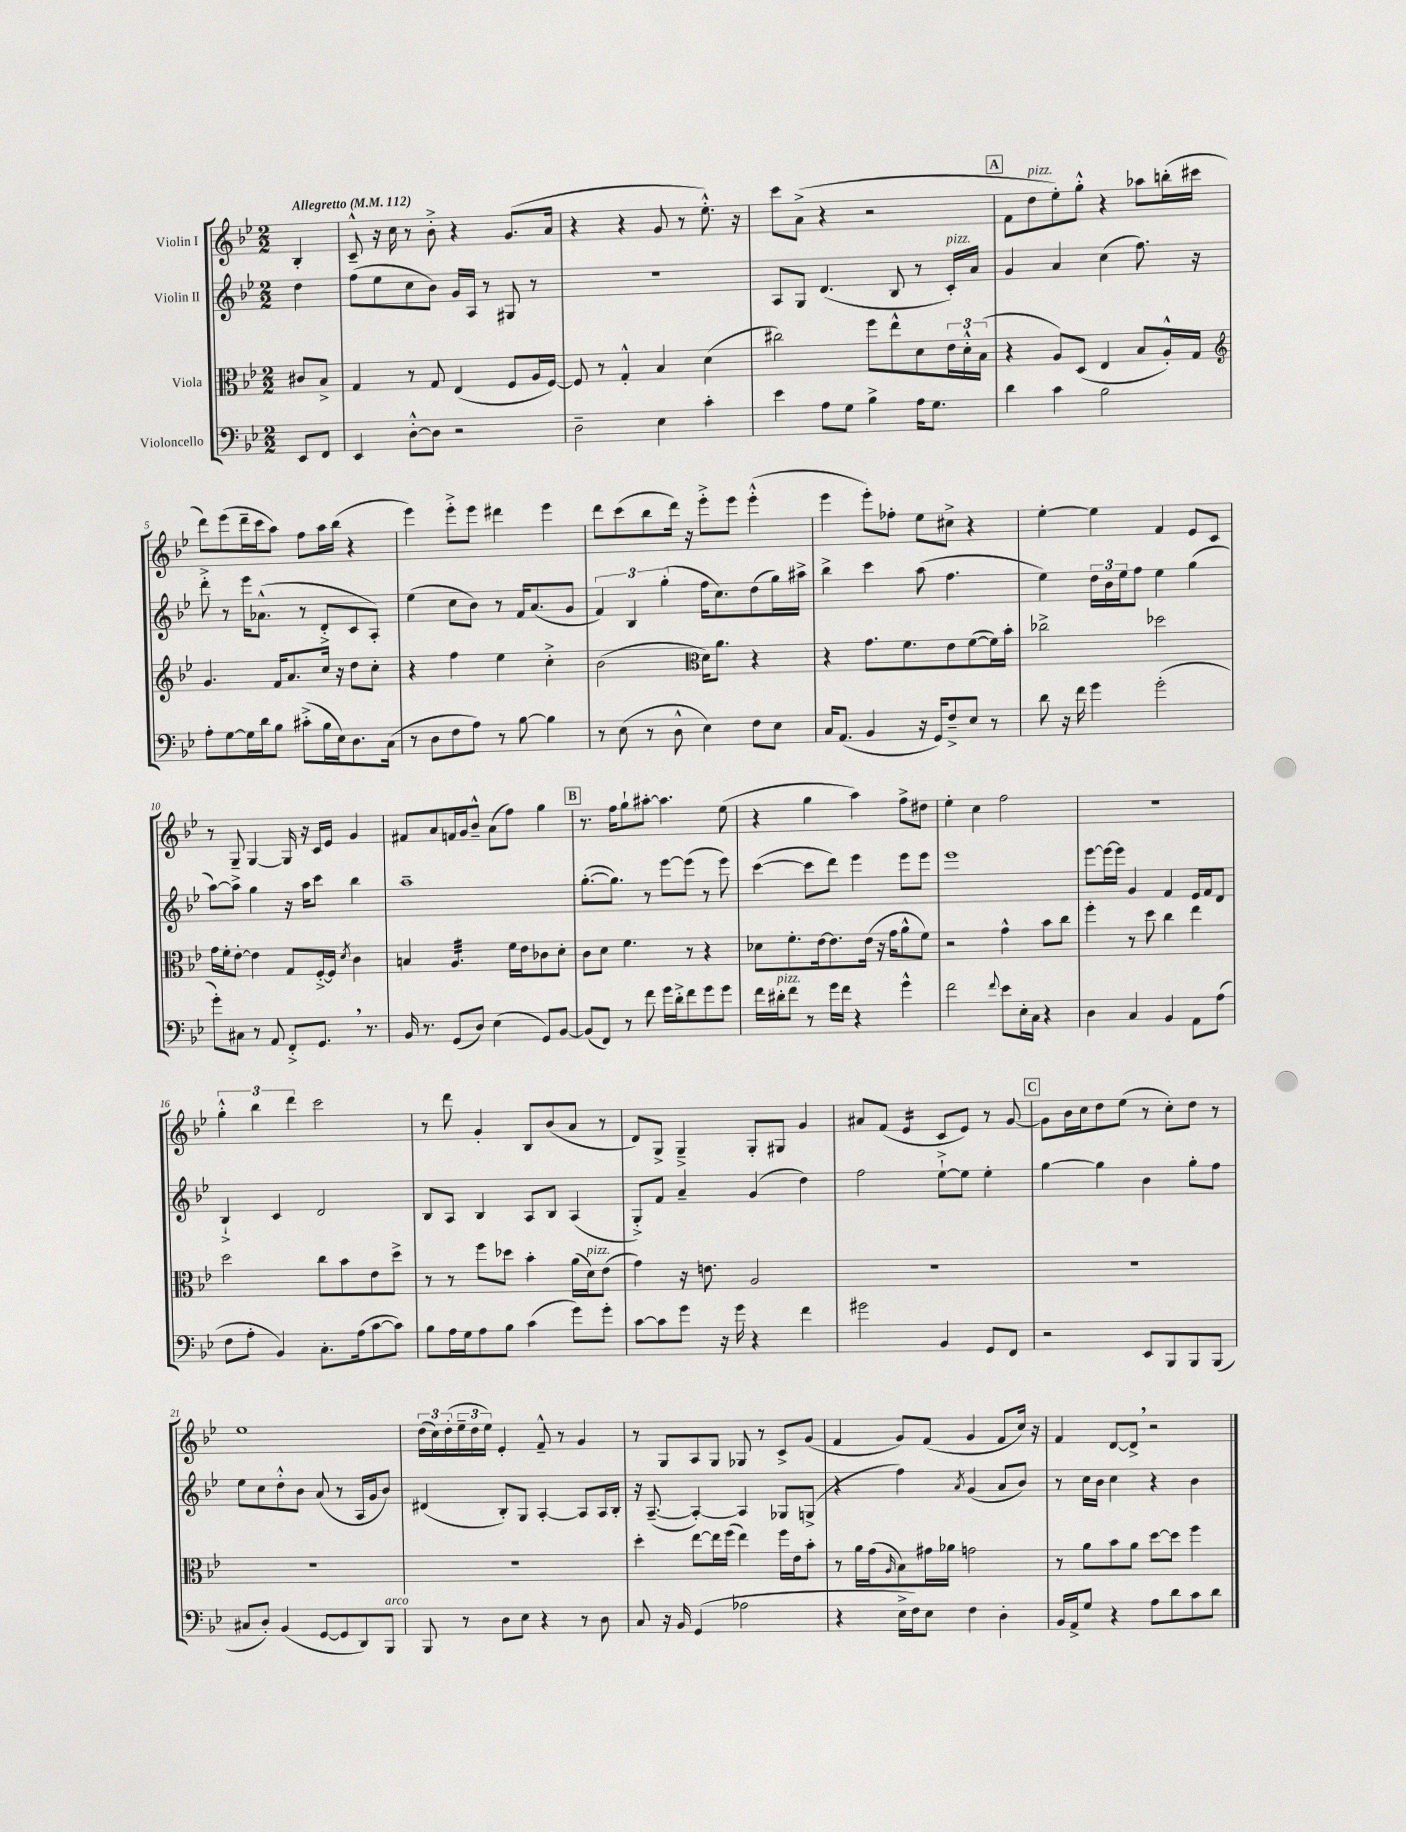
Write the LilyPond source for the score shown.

<<
\new StaffGroup <<
\new Staff = "s0" \with { instrumentName = "Violin I" } {
    \clef treble \key bes \major \numericTimeSignature \time 2/2 \partial 4 \tempo "Allegretto" 4 = 112
    bes4-. |
    c'8---^ r16 c''16 r8 bes'8-.-> r4 g'8.( a'16 |
    r4 r4 g'8 r8 ees''8.-.-^) r16 |
    c'''8 a'8->( r4 r2 |
    \mark \markup { \box "A" } f'8 d''8^\markup { \italic "pizz." } ees''8-.) g''8-.-^ r4 aes''8 b''16-.( cis'''16 |
    d'''8) ees'''8( d'''16-- c'''16 a''8) f''8 a''16 bes''16( r4 |
    ees'''4) ees'''8-.-> ees'''8 dis'''4 ees'''4 |
    d'''8 c'''8( bes''8 d'''16) r16 ees'''8-.-> ees'''8 ees'''4-.-^( |
    ees'''4 ees'''8-.) fes''8-. ees''8 cis''8-> r4 |
    ees''4~-. ees''4 f'4 ees'8 c'8 |
    r8 g8-- g4~ g16 r16 c'16 ees'16 g'4 |
    fis'8 a'8 f'16 g'16 bes'8---^ a'8( f''8) g''4 |
    \mark \markup { \box "B" } r8. f''16 g''8-! ais''8~-. ais''4. ees''8( |
    r4 g''4 a''4) f''8-> dis''8 |
    ees''4-. c''4 f''2 |
    r1 |
    \tuplet 3/2 { g''4-.-^ bes''4 d'''4 } c'''2 |
    r8 d'''8 g'4-. bes8 bes'8( a'8 r8 |
    d'8) g8-> g4---> g8-. gis8 g'4 |
    ais'8 f'8( ees'4:16 c'8 ees'8) r8 g'8~ |
    \mark \markup { \box "C" } g'8 bes'16 c''16 d''8 ees''8( r8 c''8-.) d''8 r8 |
    ees''1 |
    \tuplet 3/2 { d''16( c''16) d''16-.( } \tuplet 3/2 { ees''16-- d''16 ees''16) } ees'4-. f'8---^ r8 g'4 |
    r8 g8 a8 g8 ges8 r8 c'8-> g'8( |
    f'4 g'8) f'8( g'4 f'8 c''16) r16 |
    f'4 d'8~ d'8-> \breathe r2 \bar "|." |
}
\new Staff = "s1" \with { instrumentName = "Violin II" } {
    \clef treble \key bes \major \numericTimeSignature \time 2/2 \partial 4
    d''4 |
    f''8( ees''8 c''8 bes'8) g'16 a16 r8 gis8 r8 |
    R1 |
    a8 g8 d'4.( bes8 r8 c'16-.^\markup { \italic "pizz." }) a'16 |
    \mark \markup { \box "A" } g'4 a'4 c''4( f''8.) r16 |
    d'''8-.-> r8 ees'''16 aes'8.-^( r8 d'8-.-> c'8 a8-.) |
    ees''4( c''8 bes'8) r8 f'16 a'8.( g'8 |
    \tuplet 3/2 { f'4) bes4 g''4-.( } f''16 c''8.) d''8( g''16) ais''16-> |
    bes''4-> c'''4 a''8( f''4. |
    ees''4) \tuplet 3/2 { d''16 bes'16 ees''16 } f''8 ees''4 g''4( |
    a''8~) a''8-> g''4 r16 a''16 c'''8 bes''4 |
    a''1-- |
    \mark \markup { \box "B" } g''8.~-.( g''8.) r8 ees'''8~ ees'''8( r8 ees'''8) |
    c'''4~( c'''8 d'''8) ees'''4 ees'''8 ees'''8 |
    ees'''1 |
    ees'''8~ ees'''16~ ees'''16 g'4 f'4 ees'16 f'16 d'8 |
    bes4-!-> c'4 d'2 |
    bes8 a8 bes4 a8 bes8 a4( |
    g8-.->) f'8 a'4-- g'4( d''4) |
    f''2 ees''8~-!-> ees''8 ees''4-. |
    \mark \markup { \box "C" } g''4~ g''4 bes'4 g''8-. f''8 |
    ees''8 c''8 d''8-.-^ bes'8 a'8( r8 a16 g'16 bes'8) |
    dis'4( bes8-.) g8 a4~-. a8 a16 bes16-. |
    r16 a8.~--( a4~-.) a4 ges8 g8->( |
    r4 f''4) \acciaccatura { a'8 } g'4( a'8 bes'8) |
    r8 c''16 bes'16 c''4 r4 bes'4 \bar "|." |
}
\new Staff = "s2" \with { instrumentName = "Viola" } {
    \clef alto \key bes \major \numericTimeSignature \time 2/2 \partial 4
    cis'8 bes8-> |
    g4 r8 g8 ees4( f8 a16 f16~) |
    f8 r8 g4-.-^ bes4 d'4( |
    cis''2) f''8 ees''8-^ d'8 \tuplet 3/2 { ees'16 d'16-.-^ bes16( } |
    \mark \markup { \box "A" } r4 a8) d8( ees4 bes8 a16-.-^) g16 |
    \clef treble g'4. f'16 a'8. c''16 r16 d''8 c''8-. |
    r4 f''4 ees''4 c''4-.-> |
    bes'2( \clef alto d'16) a'8. r4 |
    r4 g'8. f'8. ees'8 f'8~( f'16) bes'16-. |
    ces''2-> des''2 |
    g'16 f'16-. ees'8~-. ees'4 g8 f16~-.-> f16 \acciaccatura { d'8 } c'4 |
    b4 a4.:32 f'16 ees'16 ces'8 d'8-. |
    \mark \markup { \box "B" } c'8 d'8 f'4. r8 r4 |
    des'8 f'8.-. ees'16~ ees'8. ees'16( r16 g'16 a'8-^ f'8) |
    r2 g'4-^ bes'8 c''8 |
    f''4-. r8 d''8 c''4 ees''4 |
    d''2 c''8 bes'8 ees'8 d''8-> |
    r8 r8 f''8 des''8 bes'4-. a'16( d'16^\markup { \italic "pizz." }) ees'8( |
    g'4) r16 e'8. a2 |
    R1 |
    \mark \markup { \box "C" } R1 |
    R1 |
    R1 |
    d''4-. ees''8~ ees''16 f''16( ees''4) f''16 ees'16 bes'8-. |
    r8 a'16 g'16( \grace { a16 } bes8) gis'16 aes'16 g'2 |
    r8 a'8 bes'8 a'8 d''8~ d''8 f''4 \bar "|." |
}
\new Staff = "s3" \with { instrumentName = "Violoncello" } {
    \clef bass \key bes \major \numericTimeSignature \time 2/2 \partial 4
    ees,8 f,8 |
    ees,4 d8~-.-^ d8 r2 |
    d2-- ees4 c'4-. |
    ees'4 a8 g8 bes4-> a16 g8. |
    \mark \markup { \box "A" } d'4 c'4 bes2 |
    a8-. g8~ g16 d'16 bes8 cis'8-.->( bes16 ees16) d8. c16( |
    r8 d8 f8 a8) r8 bes8~ bes4 |
    r8 ees8( r8 d8-^ ees4) f8 ees8 |
    c16 a,8.( bes,4 r16 g,16) f8---> ees8 r8 |
    d'8 r16 f'16 g'4 g'2-.( |
    g'8-.) cis8 r8 a,8 f,8-.-> g,8. \breathe r8. |
    bes,16 r8. g,8( d8) ees4( g,8) bes,8~ |
    \mark \markup { \box "B" } bes,8( f,8) r8 f'8 g'16 d'16-.-> f'8 g'8 g'8 |
    f'16 dis'16-.^\markup { \italic "pizz." } f'8 r8 g'16 f'16 r4 g'4-^ |
    f'2 \appoggiatura { f'8 } ees'8 ees16-. c16 r4 |
    d4 c4 bes,4 a,8 a8( |
    f8 a8-. bes,4) c8.-. a16( c'8~ c'8) |
    bes8 a16 g16 a8 bes8 c'4( g'8) g'8-. |
    c'8~ c'8 g'8 r16 g'16 r4 f'4 |
    gis'2 bes,4 g,8 f,8 |
    \mark \markup { \box "C" } r2 ees,8 bes,,8 bes,,8 bes,,8( |
    cis8 d8-.) bes,4( g,8~ g,8 d,8) bes,,8^\markup { \italic "arco" } |
    bes,,8 r8 d8 ees8 r4 r8 d8 |
    c8 r16 bes,16 g,4( aes2 |
    r4 ees16-> f16) ees8 f4 d4-. |
    bes,16 a,16-> g8 r4 a8 d'8 c'8 d'8 \bar "|." |
}
>>
>>
